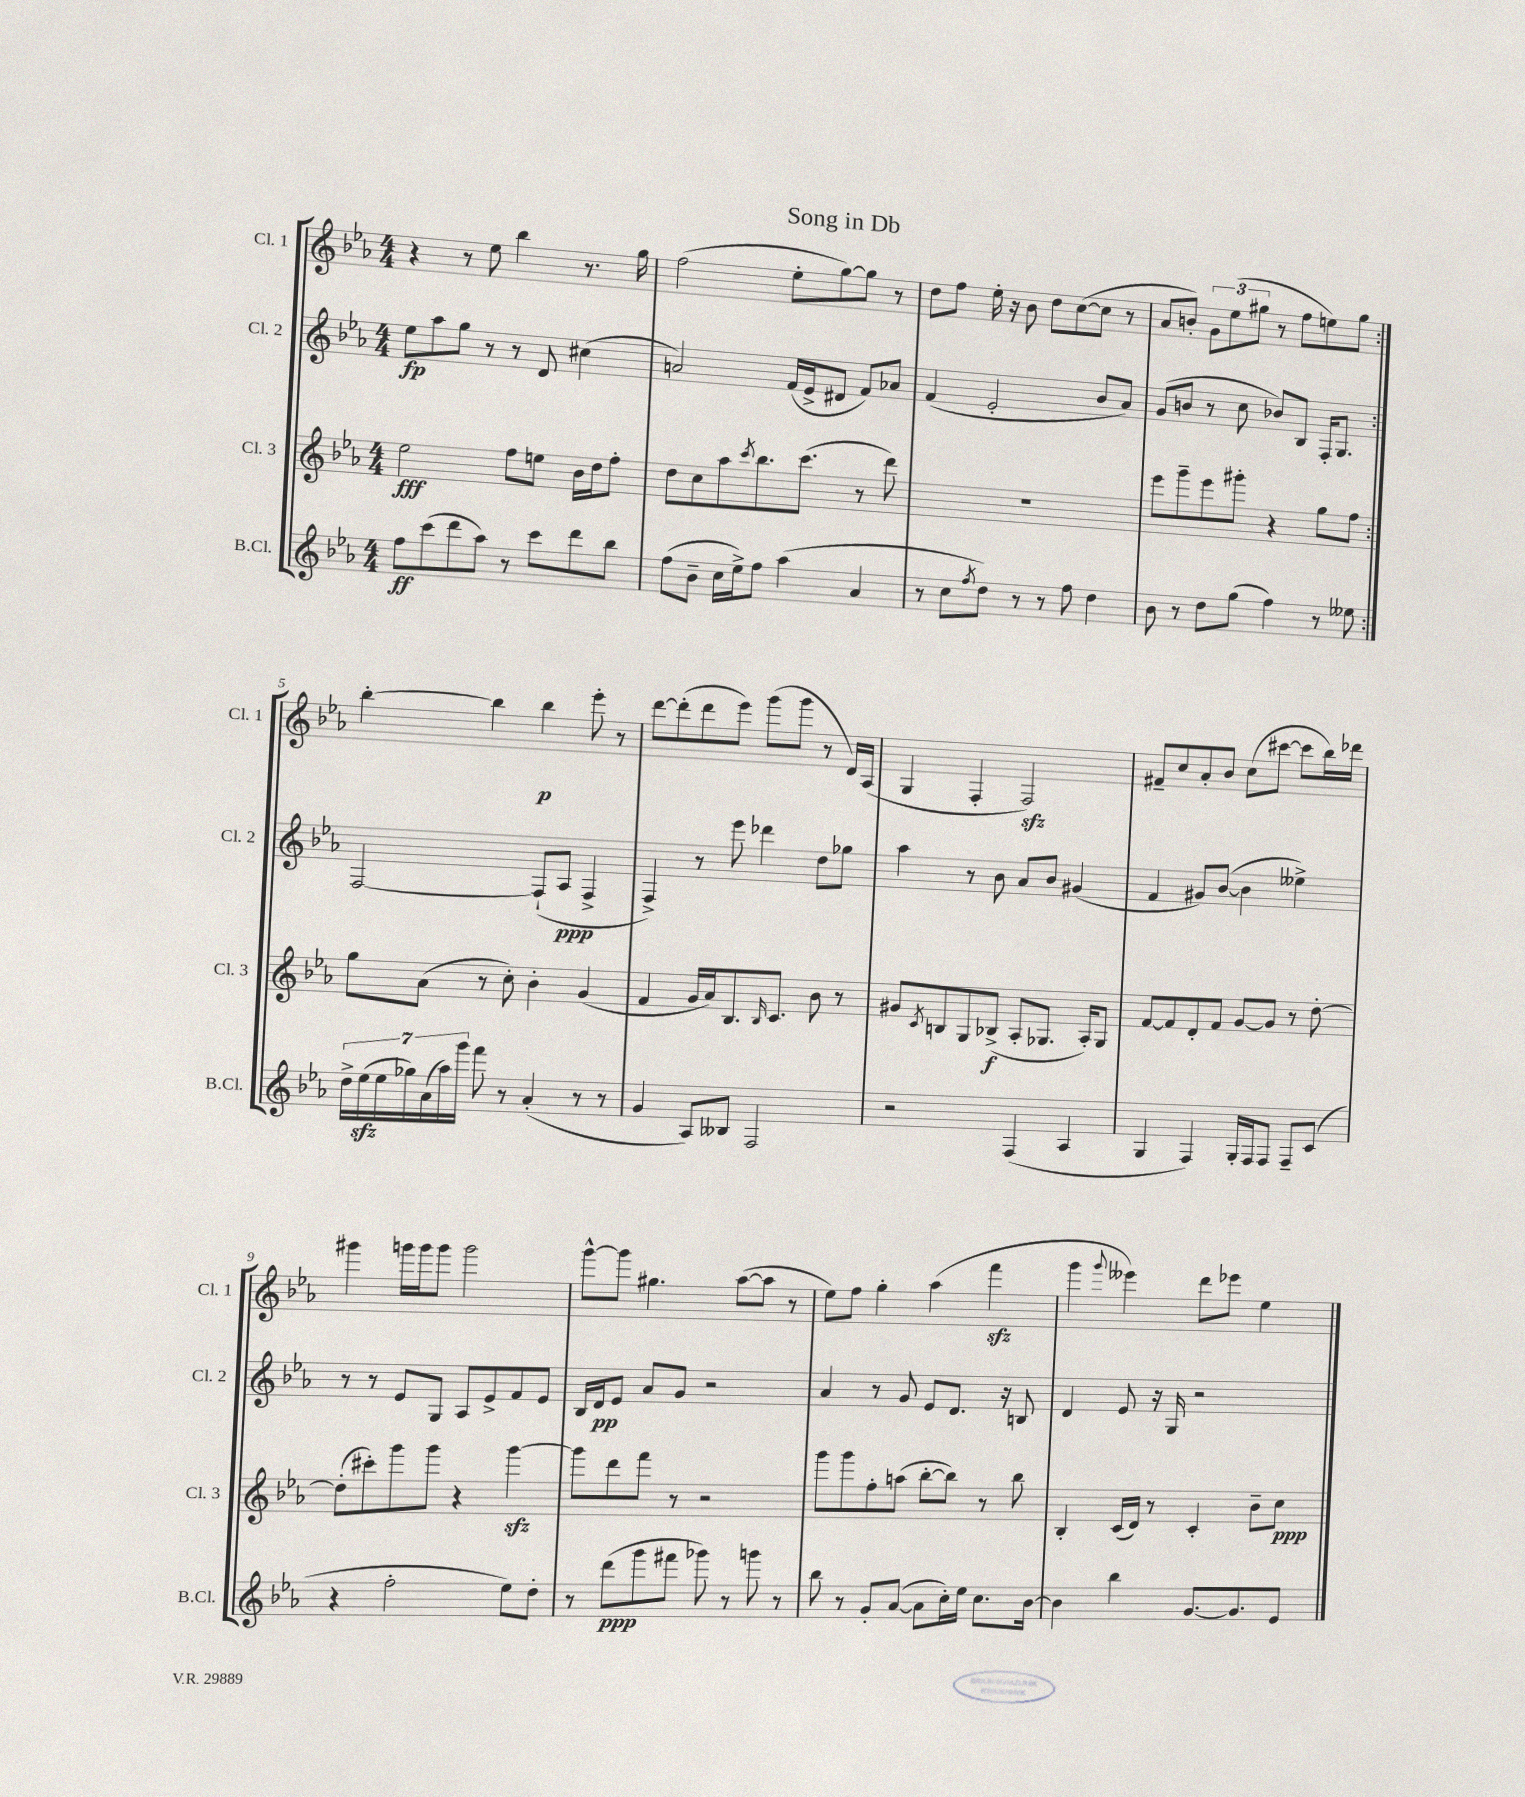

**kern	**kern	**kern	**kern
*staff4	*staff3	*staff2	*staff1
*clefG2	*clefG2	*clefG2	*clefG2
*k[b-e-a-]	*k[b-e-a-]	*k[b-e-a-]	*k[b-e-a-]
*M4/4	*M4/4	*M4/4	*M4/4
8ff\L	2ee-\	8ee-\L	4r
(8ccc\	.	8aa-\	.
8ddd\	.	8gg\J	8r
8aa-\J)	.	8r	8ee-\
8r	8ff\L	8r	4bb-\
8ccc\L	8ee\J	8d/	.
8ddd\	16b-\LL	(4cc#\	8.r
.	16dd\J	.	.
8bb-\J	8ff'\J	.	.
.	.	.	16gg\
=	=	=	=
(8ff\L	8dd\L	2a/)	(2ff\
8b-~\J	8cc\	.	.
16cc\LL	8aa-\	.	.
16ee-^\J)	.	.	.
.	8qccc/	.	.
8ff\J	8.bb-\	.	.
(4aa-\	.	(16f/LL	8ee-'\L
.	(8.ccc\J	16e-^/J	.
.	.	8d#/J	[8gg\)
4a-/	8r	8f/L)	8gg\]J
.	8ddd\)	8a-/J	8r
=	=	=	=
8r	1r	(4f/	8dd\L
8cc\L	.	.	8ff\J
8qff/	.	.	.
8dd\J)	.	2e-'/	16ee-'\
.	.	.	16r
8r	.	.	8b-\
8r	.	.	8dd\L
8ff\	.	.	([8cc\
4dd\	.	8b-/L	8cc\]J
.	.	8a-/J)	8r
=	=	=	=
8b-\	8eee-\L	(8g/L	8a-/L
8r	8ggg~\	8b/J	8b'/J)
8dd\L	8eee-\	8r	12g\L
.	.	.	(12ee-\
(8gg\J	8ggg#'\J	8cc\	.
.	.	.	12gg#\J
4ff\)	4r	8b-/L)	8r
.	.	8B-/J	8ff\L
8r	8gg\L	16F'/LK	8ee\)
.	.	8.G/J	.
8ee--\	8ff\J	.	8gg#\J
=:|!	=:|!	=:|!	=:|!
28dd^\LL	8gg\L	[2F/	[4bb-'\
(28ee-\	.	.	.
28ee-\	.	.	.
28gg-\)	.	.	.
.	(8a-\J	.	.
(28a-\	.	.	.
28aa-\)	.	.	.
28ggg\JJ	.	.	.
8fff\	8r	.	4bb-\]
8r	8cc'\)	.	.
(4a-'/	4b-'\	(8F`/]L	4bb-\
.	.	8A-/J	.
8r	(4g/	4F^/	8eee-'\
8r	.	.	8r
=	=	=	=
4g/	4f/	4F^/)	[8ddd\L
.	.	.	(8ddd'\]
8A-/L)	16g/LL	8r	8ddd\
.	16a-/J)	.	.
8B--/J	8.B-/	8eee-\	8eee-\J)
2F/	.	4ddd-\	(8ggg\L
.	16qqB-/	.	.
.	8.c/J	.	.
.	.	.	8ggg\J
.	8b-\	8dd\L	8r
.	8r	8gg-\J	16d/LL)
.	.	.	(16A-/JJ
=	=	=	=
2r	8g#/L	4aa-\	4G/
.	8qc/	.	.
.	8B/	.	.
.	8G/	8r	4F'/
.	(8B-^/J	8b-\	.
(4F/	8A-'/L	8a-/L	2F/)
.	8.G-/J	8b-/J	.
4A-/	.	(4g#/	.
.	16A-'/LK)	.	.
.	8G-/J	.	.
=	=	=	=
4G/	[8f/L	4f/	8f#~/L
.	8f/]	.	8cc/
4F/)	8d'/	8g#/L)	8a-'/
.	8f/J	([8b-/J	8b-/J
16G'/LL	[8g/L	4b-\]	(8cc\L
16F/J	.	.	.
8F/J	8g/]J	.	[8ccc#\J
8F~/L	8r	4ee--^\)	8ccc#\]L
(8c/J	[8dd'\	.	16bb-\L)
.	.	.	16ddd-\JJ
=	=	=	=
4r	(8dd'\]L	8r	4ggg#\
.	8ccc#'\)	8r	.
2ff'\	8ggg\	8e-/L	16ggg\LL
.	.	.	16ggg\J
.	8ggg\J	8G/J	8ggg\J
.	4r	8A-/L	2ggg\
.	.	8e-^/	.
8ee-\L)	[4ggg\	8f/	.
8dd'\J	.	8e-/J	.
=	=	=	=
8r	8ggg\]L	16B-/LL	[8ggg^^\L
.	.	16d/J	.
(8ddd\L	8ddd\	8e-/J	8ggg\]J
8ggg\	8fff\J	8a-/L	4.gg#\
8fff#\J	8r	8g/J	.
8ggg-\)	2r	2r	.
8r	.	.	([8aa-\L
8ggg\	.	.	8aa-\]J
8r	.	.	8r
=	=	=	=
8bb-\	8ggg\L	4a-/	8ee-\L)
8r	8ggg\	.	8ff\J
8g'/L	8ff'\	8r	4gg'\
([8a-/J	(8aa\J	8g/	.
8a-\]L	[8bb-'\L	8e-/L	(4aa-\
16cc'\L)	8bb-\]J)	8.d/J	.
16ee-\JJ	.	.	.
8.cc\L	8r	.	4fff\
.	.	16r	.
.	8bb-\	8B/	.
[16b-\Jk	.	.	.
=	=	=	=
4b-\]	4B-'/	4d/	4ggg\
.	.	.	8qqggg/
4bb-\	(16c/LL	8e-/	4eee--\)
.	16d/JJ)	.	.
.	8r	16r	.
.	.	16G/	.
[8.g/L	4c'/	2r	8ddd\L
.	.	.	8eee-\J
8.g/]	.	.	.
.	8b-~\L	.	4ee-\
8e-/J	8cc\J	.	.
==	==	==	==
*-	*-	*-	*-
